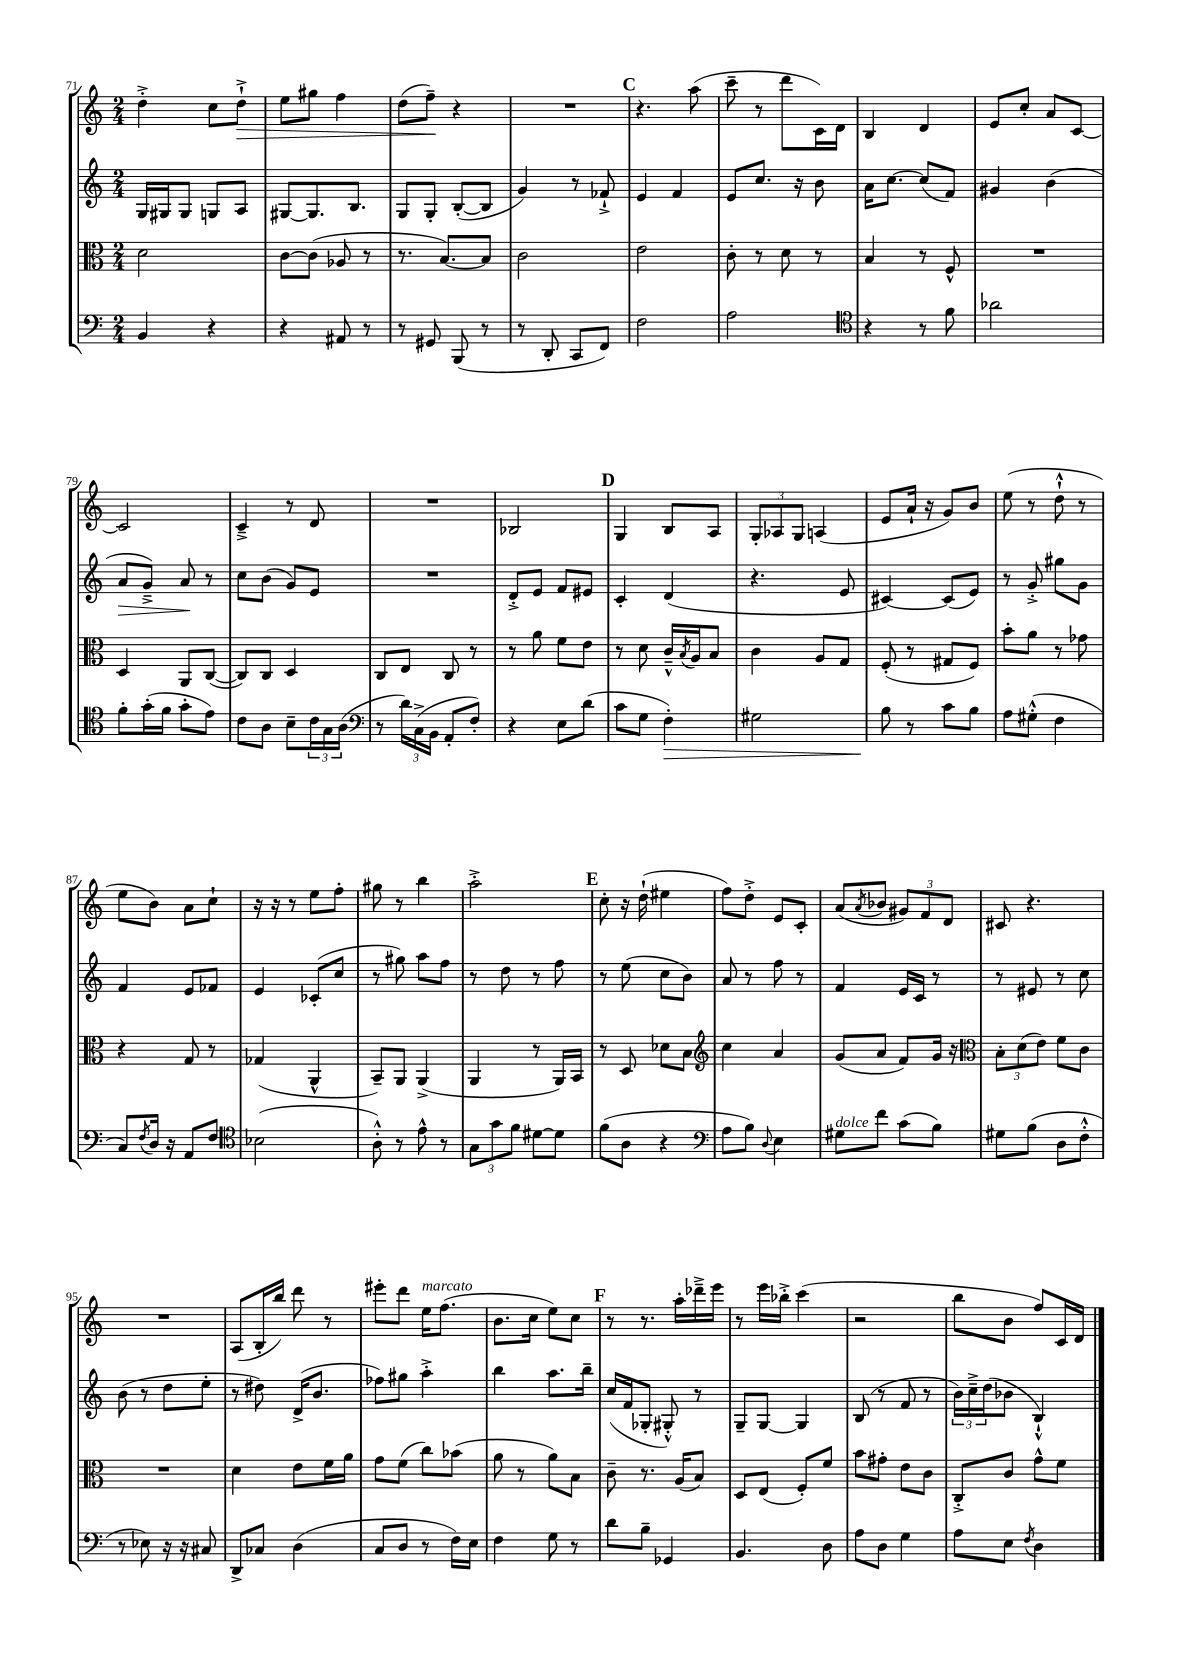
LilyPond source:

<<
\new StaffGroup <<
\new Staff = "s0" {
    \clef treble \key c \major \numericTimeSignature \time 2/4
    d''4-.-> c''8 d''8-!->\> |
    e''8 gis''8 f''4 |
    d''8( f''8--\!) r4 |
    R2 |
    \mark \markup { \bold "C" } r4. a''8( |
    c'''8-- r8 d'''8 c'16) d'16 |
    b4 d'4 |
    e'8 c''8-. a'8 c'8~ |
    c'2 |
    c'4---> r8 d'8 |
    R2 |
    bes2 |
    \mark \markup { \bold "D" } g4 b8 a8 |
    \tuplet 3/2 { g8-. aes8 g8 } a4( |
    e'8 a'16-! r16 g'8) b'8 |
    e''8( r8 d''8-!-^ r8 |
    e''8 b'8) a'8 c''8-! |
    r16 r16 r8 e''8 f''8-. |
    gis''8 r8 b''4 |
    a''2-.-> |
    \mark \markup { \bold "E" } c''8-. r16 d''16-!( eis''4 |
    f''8) d''8-.-> e'8 c'8-. |
    a'8( \acciaccatura { a'8 } bes'8 \tuplet 3/2 { gis'8) f'8 d'8 } |
    cis'8 r4. |
    R2 |
    a8( b16-. b''16) d'''8 r8 |
    eis'''8-. d'''8 e''16^\markup { \italic "marcato" } f''8.( |
    b'8. c''16 e''8) c''8 |
    \mark \markup { \bold "F" } r8 r8. a''16-. des'''16---> e'''16 |
    r8 e'''16 bes''16-.-> c'''4( |
    r2 |
    b''8 b'8 f''8) c'16 d'16 \bar "|." |
}
\new Staff = "s1" {
    \clef treble \key c \major \numericTimeSignature \time 2/4
    g16 gis16 gis8 g8 a8 |
    gis8~ gis8. b8. |
    g8 g8-. b8~-.( b8 |
    g'4) r8 fes'8-!-> |
    \mark \markup { \bold "C" } e'4 f'4 |
    e'8 c''8. r16 b'8 |
    a'16 c''8.~ c''8( f'8) |
    gis'4 b'4( |
    a'8\> g'8--->) a'8\! r8 |
    c''8 b'8( g'8) e'8 |
    R2 |
    d'8-.-> e'8 f'8 eis'8 |
    \mark \markup { \bold "D" } c'4-. d'4( |
    r4. e'8 |
    cis'4~) cis'8( e'8) |
    r8 g'8-.-> gis''8 g'8 |
    f'4 e'8 fes'8 |
    e'4 ces'8-.( c''8 |
    r8 gis''8) a''8 f''8 |
    r8 d''8 r8 f''8 |
    \mark \markup { \bold "E" } r8 e''8( c''8 b'8) |
    a'8 r8 f''8 r8 |
    f'4 e'16 c'16 r8 |
    r8 eis'8 r8 c''8 |
    b'8( r8 d''8 e''8-. |
    r8 dis''8) d'16->( b'8. |
    fes''8) gis''8 a''4-.-> |
    b''4 a''8. b''16-- |
    \mark \markup { \bold "F" } c''16( f'16 ges8-. gis8-.-^) r8 |
    g8-- g8~ g4 |
    b8( r8 f'8 r8 |
    \tuplet 3/2 { b'16) c''16---> d''16( } bes'8 b4-!-^) \bar "|." |
}
\new Staff = "s2" {
    \clef alto \key c \major \numericTimeSignature \time 2/4
    d'2 |
    c'8~ c'8( aes8 r8 |
    r8. b8.~) b8 |
    c'2 |
    \mark \markup { \bold "C" } e'2 |
    c'8-. r8 d'8 r8 |
    b4 r8 f8-^ |
    R2 |
    d4 a,8 c8~( |
    c8) c8 d4 |
    c8 e8 c8 r8 |
    r8 a'8 f'8 e'8 |
    \mark \markup { \bold "D" } r8 d'8 c'16---^ \acciaccatura { b8 } a16 b8 |
    c'4 a8 g8 |
    f8-.( r8 gis8 f8) |
    b'8-. a'8 r8 ges'8 |
    r4 g8 r8 |
    ges4( a,4-^ |
    b,8--) a,8 a,4->( |
    a,4 r8 a,16) b,16 |
    \mark \markup { \bold "E" } r8 d8 des'8 b8 |
    \clef treble c''4 a'4 |
    g'8( a'8 f'8) g'16 r16 |
    \clef alto \tuplet 3/2 { b8-. d'8( e'8) } f'8 c'8 |
    R2 |
    d'4 e'8 f'16 a'16 |
    g'8 f'8( c''8) bes'8( |
    a'8 r8 a'8) b8 |
    \mark \markup { \bold "F" } c'8-- r8. a16( b8) |
    d8 e8( f8-.) f'8 |
    b'8 gis'8-. e'8 c'8 |
    c8-.-> c'8 g'8-^ f'8 \bar "|." |
}
\new Staff = "s3" {
    \clef bass \key c \major \numericTimeSignature \time 2/4
    b,4 r4 |
    r4 ais,8 r8 |
    r8 gis,8 b,,8( r8 |
    r8 d,8-. c,8 f,8) |
    \mark \markup { \bold "C" } f2 |
    a2 |
    \clef tenor r4 r8 f'8 |
    aes'2 |
    f'8-. g'16-.( f'16 g'8-. e'8) |
    c'8 a8 b8-- \tuplet 3/2 { c'16 g16 a16( } |
    \clef bass r8 \tuplet 3/2 { d'16) c16->( b,16 } a,8-. f8-.) |
    r4 e8 d'8( |
    \mark \markup { \bold "D" } c'8 g8 f4-.\>) |
    gis2 |
    b8\! r8 c'8 b8 |
    a8 gis8-.-^( f4 |
    c8) \acciaccatura { f8 } d16 r16 a,8 f8 |
    \clef tenor bes2( |
    a8-.-^) r8 e'8-^ r8 |
    \tuplet 3/2 { g8 g'8 f'8 } dis'8~ dis'8 |
    \mark \markup { \bold "E" } f'8( a8 r4 |
    \clef bass a8 b8) \appoggiatura { d8 } e4 |
    gis8^\markup { \italic "dolce" } f'8 c'8( b8) |
    gis8 b8( d8 f8-.-^ |
    r8 ees8) r16 r16 cis8 |
    d,8-> ces8 d4( |
    c8 d8 r8 f16) e16 |
    f4 g8 r8 |
    \mark \markup { \bold "F" } d'8 b8-- ges,4 |
    b,4. d8 |
    a8 d8 g4 |
    a8 e8 \acciaccatura { f8 } d4 \bar "|." |
}
>>
>>
\layout { \context { \Score currentBarNumber = #71 } }
